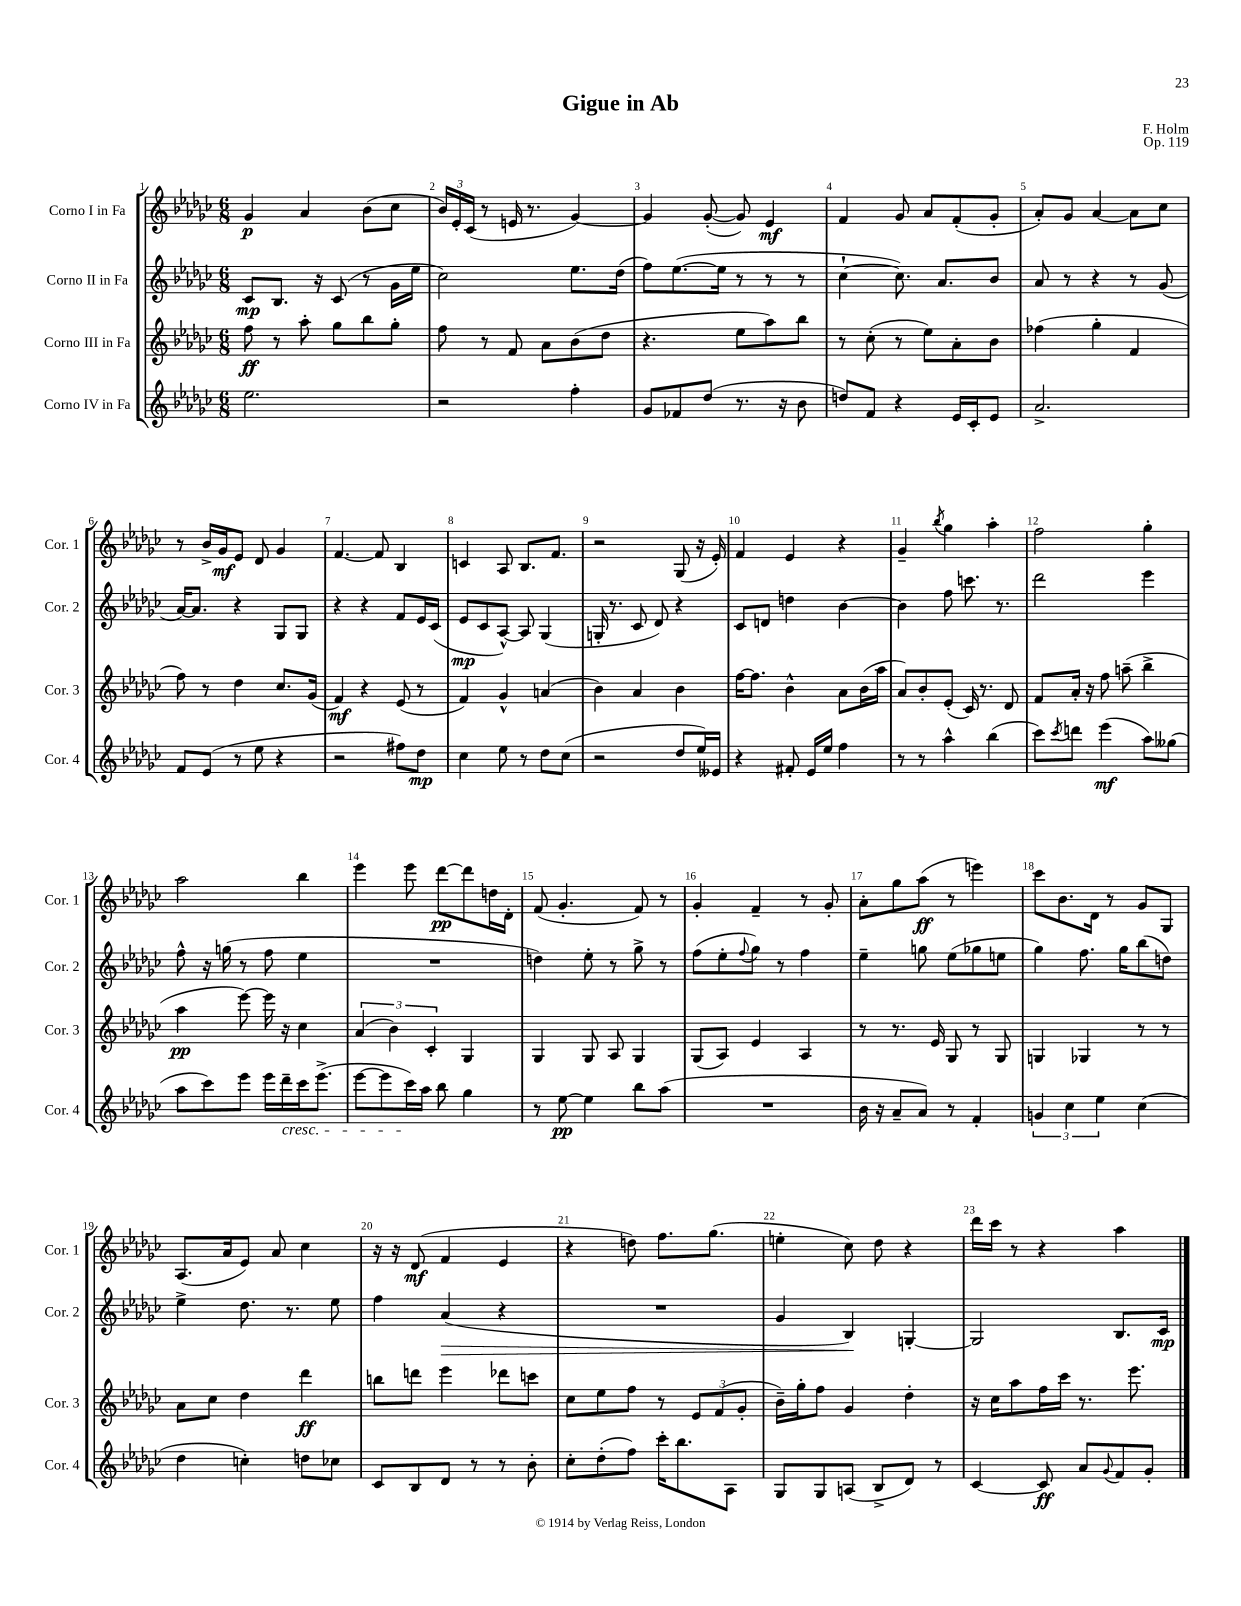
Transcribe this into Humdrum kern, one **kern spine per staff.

**kern	**dynam	**kern	**dynam	**kern	**dynam	**kern	**dynam
*part4	*part4	*part3	*part3	*part2	*part2	*part1	*part1
*staff4	*staff4	*staff3	*staff3	*staff2	*staff2	*staff1	*staff1
*I"Corno IV in Fa	*	*I"Corno III in Fa	*	*I"Corno II in Fa	*	*I"Corno I in Fa	*
*I'Cor. 4	*	*I'Cor. 3	*	*I'Cor. 2	*	*I'Cor. 1	*
*clefG2	*	*clefG2	*	*clefG2	*	*clefG2	*
*k[b-e-a-d-g-c-]	*	*k[b-e-a-d-g-c-]	*	*k[b-e-a-d-g-c-]	*	*k[b-e-a-d-g-c-]	*
*M6/8	*	*M6/8	*	*M6/8	*	*M6/8	*
=1	=1	=1	=1	=1	=1	=1	=1
2.ee-\	.	8ff\	ff	8c-/L	mp	4g-/	p
.	.	8r	.	8.B-/J	.	.	.
.	.	8aa-'\	.	.	.	4a-/	.
.	.	.	.	16r	.	.	.
.	.	8gg-\L	.	(8c-/	.	.	.
.	.	8bb-\	.	8r	.	(8b-\L	.
.	.	8gg-'\J	.	16g-\LL	.	8cc-\J	.
.	.	.	.	16ee-\JJ	.	.	.
=2	=2	=2	=2	=2	=2	=2	=2
2r	.	8ff\	.	2cc-\)	.	24b-/LL)	.
.	.	.	.	.	.	24e-'/	.
.	.	.	.	.	.	(24c-/JJ	.
.	.	8r	.	.	.	8r	.
.	.	8f/	.	.	.	16en/	.
.	.	.	.	.	.	8.r	.
.	.	8a-\L	.	.	.	.	.
4ff'\	.	(8b-\	.	8.ee-\L	.	[4g-/)	.
.	.	8dd-\J	.	.	.	.	.
.	.	.	.	(16dd-\Jk	.	.	.
=3	=3	=3	=3	=3	=3	=3	=3
8g-/L	.	4.r	.	8ff\L)	.	4g-/]	.
8f-X/	.	.	.	([8.ee-\	.	.	.
(8dd-/J	.	.	.	.	.	([8g-'/	.
.	.	.	.	16ee-\Jk]	.	.	.
8.r	.	8ee-\L	.	8r	.	8g-/])	.
.	.	8aa-\)	.	8r	.	4e-/	mf
16r	.	.	.	.	.	.	.
8b-\	.	8bb-\J	.	8r	.	.	.
=4	=4	=4	=4	=4	=4	=4	=4
8ddn/L)	.	8r	.	[4cc-`\	.	4f/	.
8f/J	.	(8cc-'\	.	.	.	.	.
4r	.	8r	.	8.cc-\])	.	8g-/	.
.	.	8ee-\L)	.	.	.	8a-/L	.
.	.	.	.	8.a-/L	.	.	.
16e-/LL	.	8a-'\	.	.	.	(8f'/	.
16c-'/J	.	.	.	.	.	.	.
8e-/J	.	8b-\J	.	8b-/J	.	8g-'/J	.
=5	=5	=5	=5	=5	=5	=5	=5
2.a-^/	.	(4ff-X\	.	8a-/	.	8a-'/L)	.
.	.	.	.	8r	.	8g-/J	.
.	.	4gg-'\	.	4r	.	[4a-/	.
.	.	4f/	.	8r	.	8a-\L]	.
.	.	.	.	(8g-/	.	8cc-\J	.
!!LO:LB:g=z
=6	=6	=6	=6	=6	=6	=6	=6
8f/L	.	8ff\)	.	[16a-/KL)	.	8r	.
.	.	.	.	8.a-/J]	.	.	.
(8e-/J	.	8r	.	.	.	16b-^/LL	.
.	.	.	.	.	.	16g-/J	mf
8r	.	4dd-\	.	4r	.	8e-/J	.
8ee-\	.	.	.	.	.	8d-/	.
4r	.	8.cc-/L	.	8G-/L	.	4g-/	.
.	.	.	.	8G-/J	.	.	.
.	.	(16g-/Jk	.	.	.	.	.
=7	=7	=7	=7	=7	=7	=7	=7
2r	.	4f/)	mf	4r	.	[4.f/	.
.	.	4r	.	4r	.	.	.
.	.	.	.	.	.	8f/]	.
8ff#X\L)	.	(8e-/	.	8f/L	.	4B-/	.
8dd-\J	mp	8r	.	16e-/L	.	.	.
.	.	.	.	(16c-/JJ	.	.	.
=8	=8	=8	=8	=8	=8	=8	=8
4cc-\	.	4f/)	.	8e-/L	mp	4cn/	.
.	.	.	.	8c-/	.	.	.
8ee-\	.	4g-^^/	.	[8A-^^/J)	.	8A-/	.
8r	.	.	.	8A-/]	.	8.B-/L	.
8dd-\L	.	(4an/	.	(4G-/	.	.	.
.	.	.	.	.	.	8.f/J	.
(8cc-\J	.	.	.	.	.	.	.
=9	=9	=9	=9	=9	=9	=9	=9
2r	.	4b-\)	.	16Gn'/	.	2r	.
.	.	.	.	8.r	.	.	.
.	.	4a-/	.	8c-/	.	.	.
.	.	.	.	8d-/)	.	.	.
8dd-/L	.	4b-\	.	4r	.	(8G-/	.
16ee-/L)	.	.	.	.	.	16r	.
16e--X/JJ	.	.	.	.	.	16e-'/)	.
=10	=10	=10	=10	=10	=10	=10	=10
4r	.	[16ff\KL	.	8c-/L	.	4f/	.
.	.	8.ff\J]	.	.	.	.	.
.	.	.	.	8dn/J	.	.	.
8f#X'/	.	4b-^^\	.	4ddn\	.	4e-/	.
16e-/LL	.	.	.	.	.	.	.
16ee-/JJ	.	.	.	.	.	.	.
4ff\	.	8a-\L	.	[4b-\	.	4r	.
.	.	(16b-\L	.	.	.	.	.
.	.	16aa-\JJ	.	.	.	.	.
=11	=11	=11	=11	=11	=11	=11	=11
8r	.	8a-/L)	.	4b-\]	.	4g-~/	.
8r	.	8b-'/	.	.	.	.	.
.	.	.	.	.	.	8qbb-/	.
4aa-^^\	.	(8e-'/J	.	8ff\	.	4gg-\	.
.	.	16c-/)	.	8.cccn\	.	.	.
.	.	8.r	.	.	.	.	.
(4bb-\	.	.	.	.	.	4aa-'\	.
.	.	.	.	8.r	.	.	.
.	.	8d-/	.	.	.	.	.
=12	=12	=12	=12	=12	=12	=12	=12
8ccc-\L)	.	8f/L	.	2ddd-\	.	2ff\	.
8qccc-/	.	.	.	.	.	.	.
8dddn\J	.	16a-'/Jk	.	.	.	.	.
.	.	16r	.	.	.	.	.
(4eee-\	mf	8ff\	.	.	.	.	.
.	.	(8aan~\	.	.	.	.	.
8aa-\L)	.	4bb-^\	.	4eee-\	.	4gg-'\	.
(8gg--X\J	.	.	.	.	.	.	.
!!LO:LB:g=z
=13	=13	=13	=13	=13	=13	=13	=13
8aa-\L	.	4aa-\	pp	8ff^^\	.	2aa-\	.
8ccc-\)	.	.	.	16r	.	.	.
.	.	.	.	(16ggn\	.	.	.
8eee-\J	.	[8eee-\)	.	8r	.	.	.
16eee-\LL	.	16eee-\]	.	8ff\	.	.	.
!LO:TX:b:i:t=cresc.	!	!	!	!	!	!	!
16ddd-~\	.	16r	.	.	.	.	.
16ccc-\J	.	4cc-\	.	4ee-\	.	4bb-\	.
(8.eee-^\J	.	.	.	.	.	.	.
=14	=14	=14	=14	=14	=14	=14	=14
[8eee-\L	.	(6a-/	.	2.r	.	4eee-\	.
8eee-\]	.	.	.	.	.	.	.
.	.	6b-\)	.	.	.	.	.
16ccc-\L)	.	.	.	.	.	8eee-\	.
16aa-\JJ	.	.	.	.	.	.	.
.	.	6c-'/	.	.	.	.	.
8bb-\	.	.	.	.	.	[8ddd-\L	pp
4gg-\	.	4G-/	.	.	.	8ddd-\]	.
.	.	.	.	.	.	16ddn\L	.
.	.	.	.	.	.	16d-'\JJ	.
=15	=15	=15	=15	=15	=15	=15	=15
8r	.	4G-/	.	4ddn\)	.	(8f/	.
[8ee-\	pp	.	.	.	.	4.g-'/	.
4ee-\]	.	8G-/	.	8ee-'\	.	.	.
.	.	8A-/	.	8r	.	.	.
8bb-\L	.	4G-/	.	8gg-^\	.	8f/)	.
(8aa-\J	.	.	.	8r	.	8r	.
=16	=16	=16	=16	=16	=16	=16	=16
2.r	.	(8G-/L	.	(8ff\L	.	4g-'/	.
.	.	8A-/J)	.	8ee-'\	.	.	.
.	.	.	.	8qqff/	.	.	.
.	.	4e-/	.	8gg-\J)	.	4f~/	.
.	.	.	.	8r	.	.	.
.	.	4A-/	.	4ff\	.	8r	.
.	.	.	.	.	.	8g-'/	.
=17	=17	=17	=17	=17	=17	=17	=17
16b-\	.	8r	.	4ee-~\	.	8a-'\L	.
16r	.	.	.	.	.	.	.
8a-~/L	.	8.r	.	.	.	8gg-\	.
8a-/J)	.	.	.	8ggn\	.	(8aa-\J	ff
.	.	16e-/	.	.	.	.	.
8r	.	8G-/	.	(8ee-\L	.	8r	.
4f'/	.	8r	.	8gg-X\	.	4eeen\)	.
.	.	8G-/	.	8een\J	.	.	.
=18	=18	=18	=18	=18	=18	=18	=18
6gn/	.	4Gn/	.	4gg-\)	.	8ccc-\L	.
.	.	.	.	.	.	8.b-\	.
6cc-\	.	.	.	.	.	.	.
.	.	4G-X/	.	8.ff\	.	.	.
.	.	.	.	.	.	16d-\Jk	.
6ee-\	.	.	.	.	.	.	.
.	.	.	.	.	.	8r	.
.	.	.	.	16gg-\KL	.	.	.
(4cc-\	.	8r	.	(8bb-\	.	8g-/L	.
.	.	8r	.	8ddn\J)	.	8G-/J	.
!!LO:LB:g=z
=19	=19	=19	=19	=19	=19	=19	=19
4dd-\	.	8a-\L	.	4ee-^\	.	(8.A-/L	.
.	.	8cc-\J	.	.	.	.	.
.	.	.	.	.	.	16a-/k	.
4ccn'\)	.	4dd-\	.	8.dd-\	.	8e-/J)	.
.	.	.	.	.	.	8a-/	.
.	.	.	.	8.r	.	.	.
8ddn\L	.	4ddd-\	ff	.	.	4cc-\	.
8cc-X\J	.	.	.	8ee-\	.	.	.
=20	=20	=20	=20	=20	=20	=20	=20
8c-/L	.	8bbn\L	.	4ff\	.	16r	.
.	.	.	.	.	.	16r	.
8B-/	.	8dddn\J	.	.	.	(8d-/	mf
!	!	!	!	!	!LO:HP:b	!	!
8d-/J	.	4eee-\	.	(4a-/	>	4f/	.
8r	.	.	.	.	.	.	.
8r	.	8ddd-X\L	.	4r	.	4e-/	.
8b-'\	.	8cccn\J	.	.	.	.	.
=21	=21	=21	=21	=21	=21	=21	=21
8cc-'\L	.	8cc-\L	.	2.r	.	4r	.
(8dd-'\	.	8ee-\	.	.	.	.	.
8ff\J)	.	8ff\J	.	.	.	8ddn\)	.
16ccc-'\KL	.	8r	.	.	.	8.ff\L	.
8.bb-\	.	.	.	.	.	.	.
.	.	12e-/L	.	.	.	.	.
.	.	.	.	.	.	(8.gg-\J	.
.	.	(12f/	.	.	.	.	.
8A-\J	.	.	.	.	.	.	.
.	.	12g-'/J	.	.	.	.	.
=22	=22	=22	=22	=22	=22	=22	=22
8G-/L	.	16b-~\LL)	.	4g-/	.	4een'\	.
.	.	16gg-'\J	.	.	.	.	.
8G-/	.	8ff\J	.	.	.	.	.
(8An/J	.	4g-/	.	4B-/)	.	8cc-\)	.
8B-^/L	.	.	.	.	.	8dd-\	.
8d-/J)	.	4dd-'\	.	[4Gn'/	]	4r	.
8r	.	.	.	.	.	.	.
=23	=23	=23	=23	=23	=23	=23	=23
[4c-/	.	16r	.	2G/]	.	16ddd-\LL	.
.	.	16cc-\KL	.	.	.	16ccc-\JJ	.
.	.	8aa-\	.	.	.	8r	.
8c-/]	ff	16ff\L	.	.	.	4r	.
.	.	16ccc-\JJ	.	.	.	.	.
8a-/L	.	8.r	.	.	.	.	.
8qqg-/	.	.	.	.	.	.	.
8f/	.	.	.	8.B-/L	.	4aa-\	.
.	.	8.eee-\	.	.	.	.	.
8g-'/J	.	.	.	.	.	.	.
.	.	.	.	16c-/Jk	mp	.	.
==	==	==	==	==	==	==	==
*-	*-	*-	*-	*-	*-	*-	*-
